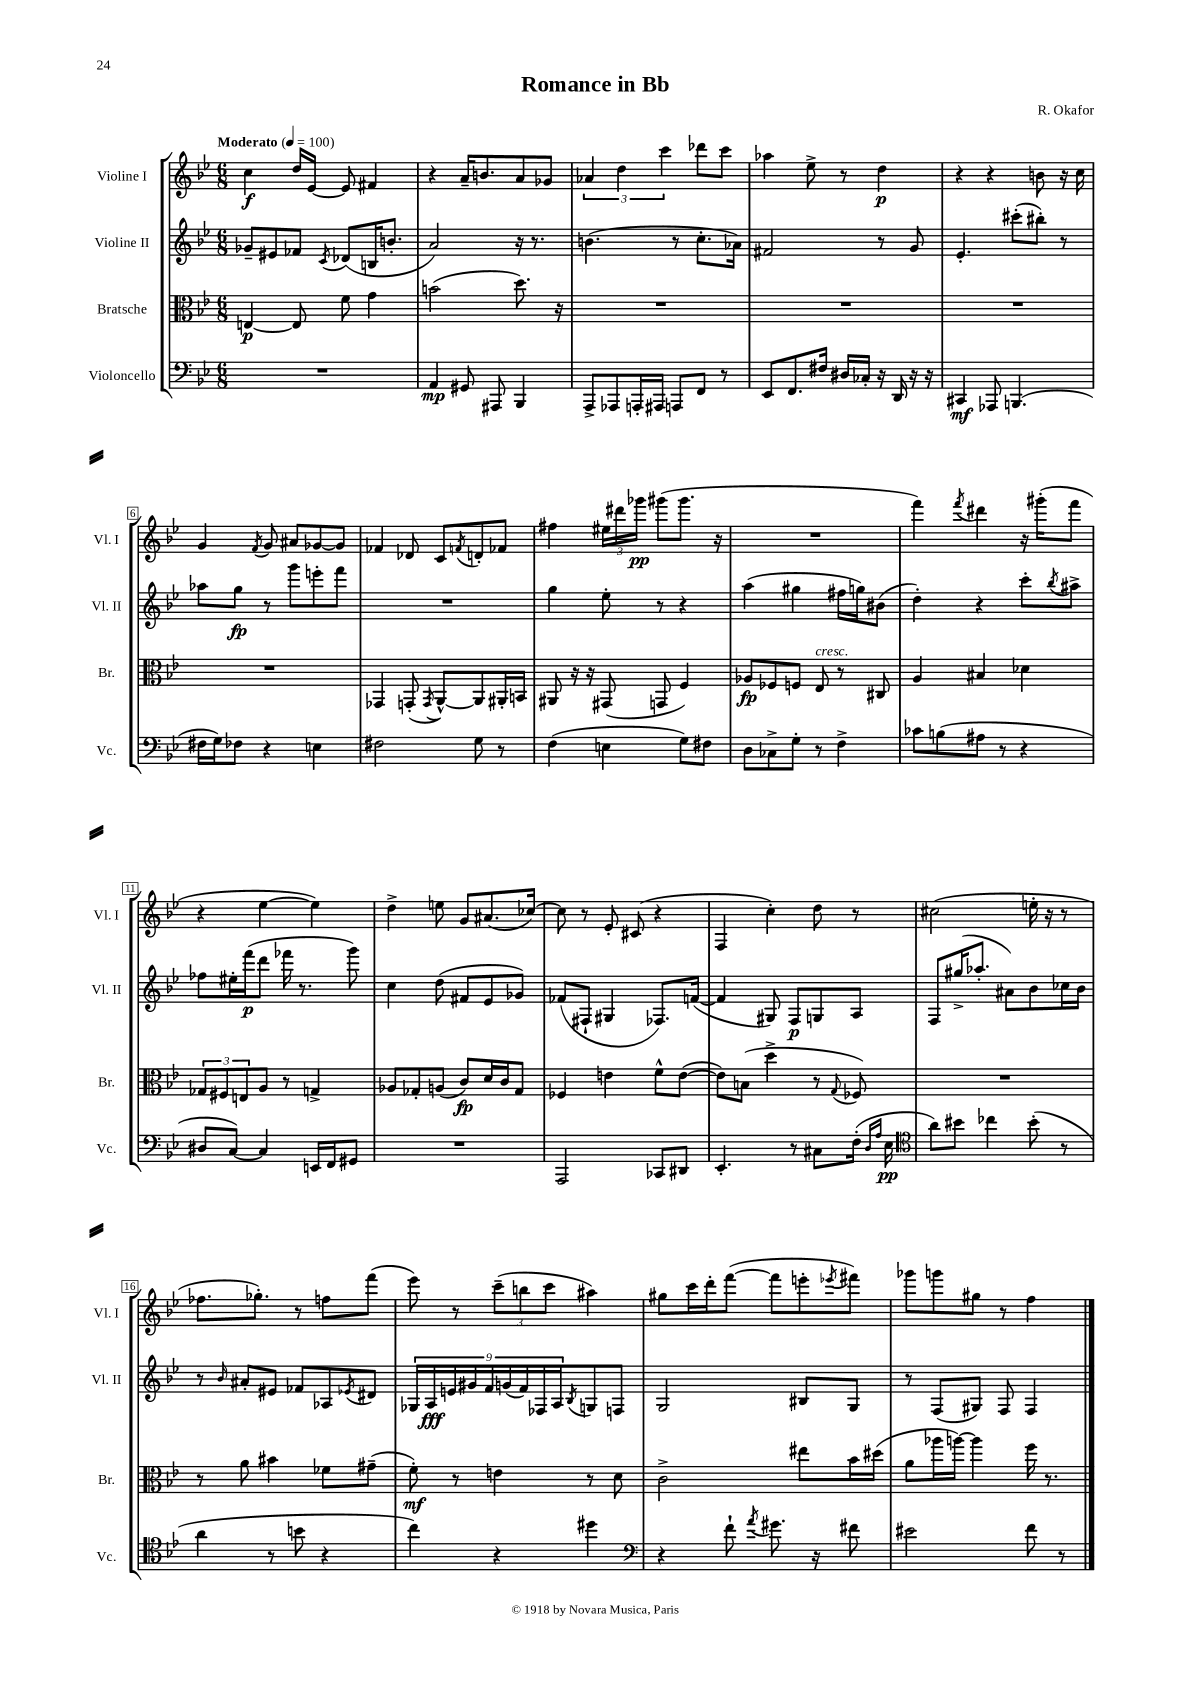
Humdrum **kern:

**kern	**dynam	**kern	**dynam	**kern	**dynam	**kern	**dynam
*part4	*part4	*part3	*part3	*part2	*part2	*part1	*part1
*staff4	*staff4	*staff3	*staff3	*staff2	*staff2	*staff1	*staff1
*I"Violoncello	*	*I"Bratsche	*	*I"Violine II	*	*I"Violine I	*
*I'Vc.	*	*I'Br.	*	*I'Vl. II	*	*I'Vl. I	*
*clefF4	*	*clefC3	*	*clefG2	*	*clefG2	*
*k[b-e-]	*	*k[b-e-]	*	*k[b-e-]	*	*k[b-e-]	*
*M6/8	*	*M6/8	*	*M6/8	*	*M6/8	*
*MM100	*	*MM100	*	*MM100	*	*MM100	*
=1	=1	=1	=1	=1	=1	=1	=1
!	!	!	!	!	!	!LO:TX:a:B:t=Moderato	!
2.r	.	[4En/	p	8g-X~/L	.	4cc\	f
.	.	.	.	8e#X/	.	.	.
.	.	8E/]	.	8f-X/J	.	16dd/LL	.
.	.	.	.	.	.	[16e-/JJ	.
.	.	.	.	8qc/	.	.	.
.	.	8f\	.	(8d-X/L	.	8e-/]	.
.	.	4g\	.	16Bn/K	.	4f#X/	.
.	.	.	.	8.bn'/J	.	.	.
=2	=2	=2	=2	=2	=2	=2	=2
4AA/	mp	(2bn\	.	2a/)	.	4r	.
8GG#X/	.	.	.	.	.	16a~/KL	.
.	.	.	.	.	.	8.bn/	.
8AAA#X/	.	.	.	.	.	.	.
4BBB-/	.	8.dd\)	.	16r	.	8a/	.
.	.	.	.	8.r	.	.	.
.	.	.	.	.	.	8g-X/J	.
.	.	16r	.	.	.	.	.
=3	=3	=3	=3	=3	=3	=3	=3
8AAA^/L	.	2.r	.	(4.bn\	.	6a-X/	.
8AAA-X/	.	.	.	.	.	.	.
.	.	.	.	.	.	6dd\	.
16AAAn'/L	.	.	.	.	.	.	.
16AAA#X/JJ	.	.	.	.	.	.	.
.	.	.	.	.	.	6ccc\	.
8AAAn/L	.	.	.	8r	.	.	.
8FF/J	.	.	.	8.cc'\L	.	8ddd-X\L	.
8r	.	.	.	.	.	8ccc\J	.
.	.	.	.	16a-X\Jk)	.	.	.
=4	=4	=4	=4	=4	=4	=4	=4
8EE-/L	.	2.r	.	2f#X/	.	4aa-X\	.
8.FF/	.	.	.	.	.	.	.
.	.	.	.	.	.	8ee-^\	.
16F#X/Jk	.	.	.	.	.	.	.
16D#X/LL	.	.	.	.	.	8r	.
16C-X'/JJ	.	.	.	.	.	.	.
16r	.	.	.	8r	.	4dd\	p
16DD/	.	.	.	.	.	.	.
16r	.	.	.	8g/	.	.	.
16r	.	.	.	.	.	.	.
=5	=5	=5	=5	=5	=5	=5	=5
4CC#X/	mf	2.r	.	4.e-'/	.	4r	.
8AAA-X/	.	.	.	.	.	4r	.
(4.BBBn/	.	.	.	(8ccc#X'\L	.	.	.
.	.	.	.	8bb#X'\J)	.	8bn\	.
.	.	.	.	8r	.	16r	.
.	.	.	.	.	.	16cc\	.
!!LO:LB:g=z
=6	=6	=6	=6	=6	=6	=6	=6
16F#X\LL	.	2.r	.	8aa-X\L	.	4g/	.
16G\J)	.	.	.	.	.	.	.
8F-X\J	.	.	.	8gg\J	fp	.	.
.	.	.	.	.	.	8qf/	.
4r	.	.	.	8r	.	8g/	.
.	.	.	.	8ggg\L	.	8a#X/L	.
4En\	.	.	.	8eeen'\	.	[8g-X/	.
.	.	.	.	8fff\J	.	8g-/J]	.
=7	=7	=7	=7	=7	=7	=7	=7
2F#X\	.	4GG-X/	.	2.r	.	4f-X/	.
.	.	(8GGn'/	.	.	.	8d-X/	.
.	.	8qGG/	.	.	.	.	.
.	.	[8AA^^/L)	.	.	.	8c/L	.
.	.	.	.	.	.	8qfn/	.
8G\	.	8AA/]	.	.	.	8dn'/	.
8r	.	16AA#X'/L	.	.	.	8f-X/J	.
.	.	16BBn/JJ	.	.	.	.	.
=8	=8	=8	=8	=8	=8	=8	=8
(4F\	.	8AA#X/	.	4gg\	.	4ff#X\	.
.	.	16r	.	.	.	.	.
.	.	16r	.	.	.	.	.
4En\	.	(8GG#X/	.	8ee-'\	.	24ee#X\LL	.
.	.	.	.	.	.	24ddd#X\	.
.	.	.	.	.	.	24ggg-X\JJ	pp
.	.	8GGn/	.	8r	.	(8ggg#X\L	.
8G\L)	.	4F/)	.	4r	.	8.ggg#\J	.
8F#X\J	.	.	.	.	.	.	.
.	.	.	.	.	.	16r	.
=9	=9	=9	=9	=9	=9	=9	=9
8D\L	.	8A-X/L	fp	(4aa\	.	2.r	.
8C-X^\	.	8F-X/	.	.	.	.	.
8G'\J	.	8Fn/J	.	4gg#X\	.	.	.
!	!	!LO:TX:a:i:t=cresc.	!	!	!	!	!
8r	.	8E-/	.	.	.	.	.
4F^\	.	8r	.	16ff#X\LL	.	.	.
.	.	.	.	16ggn\J)	.	.	.
.	.	8C#X/	.	(8b#X\J	.	.	.
=10	=10	=10	=10	=10	=10	=10	=10
8c-X\L	.	4A/	.	4dd'\)	.	4fff\)	.
(8Bn\	.	.	.	.	.	.	.
.	.	.	.	.	.	8qfff/	.
8A#X\J	.	4B#X/	.	4r	.	4ddd#X\	.
8r	.	.	.	.	.	.	.
4r	.	4d-X\	.	8ccc'\L	.	16r	.
.	.	.	.	.	.	(16ggg#X'\KL	.
.	.	.	.	8qbb-/	.	.	.
.	.	.	.	8aa#X^\J	.	8fff\J	.
!!LO:LB:g=z
=11	=11	=11	=11	=11	=11	=11	=11
8D#X/L	.	12G-X/L	.	8ff-X\L	.	4r	.
.	.	12F#X/	.	.	.	.	.
[8C/J)	.	.	.	16ee#X'\L	.	.	.
.	.	12En/	.	.	.	.	.
.	.	.	.	(16fff\J	p	.	.
4C/]	.	8A/J	.	8ddd\J	.	[4ee-\	.
.	.	8r	.	16fff-X\	.	.	.
.	.	.	.	8.r	.	.	.
16EEn/LL	.	4Gn^/	.	.	.	4ee-\])	.
16FF/J	.	.	.	.	.	.	.
8GG#X/J	.	.	.	8ggg\)	.	.	.
=12	=12	=12	=12	=12	=12	=12	=12
2.r	.	8A-X/L	.	4cc\	.	4dd^\	.
.	.	8G-X'/	.	.	.	.	.
.	.	(8An/J	.	(8dd\	.	8een\	.
.	.	8c/L)	fp	8f#X/L	.	8g/L	.
.	.	16d/L	.	8e-/	.	(8.a#X/	.
.	.	16c/J	.	.	.	.	.
.	.	8G-/J	.	8g-X/J)	.	.	.
.	.	.	.	.	.	[16cc-X/Jk)	.
=13	=13	=13	=13	=13	=13	=13	=13
2AAA/	.	4F-X/	.	(8f-X/L	.	8cc-\]	.
.	.	.	.	8F#X`/J	.	8r	.
.	.	4en\	.	4G#X/	.	8e-'/	.
.	.	.	.	.	.	(8c#X/	.
8CC-X/L	.	8f^^\L	.	8.F-X/L)	.	4r	.
8DD#X/J	.	([8e\J	.	.	.	.	.
.	.	.	.	([16fn/Jk	.	.	.
=14	=14	=14	=14	=14	=14	=14	=14
4.EE-'/	.	8e\L])	.	4f/]	.	4F/	.
.	.	(8Bn\J	.	.	.	.	.
.	.	4dd^\	.	8G#X/)	.	4cc'\)	.
8r	.	.	.	8F/L	p	.	.
8C#X\L	.	8r	.	8Gn/	.	8dd\	.
.	.	8qqG/	.	.	.	.	.
(16F'\Jk	.	8F-X/)	.	8A/J	.	8r	.
16qqD/LL	.	.	.	.	.	.	.
16qqA/JJ	.	.	.	.	.	.	.
16E-\	pp	.	.	.	.	.	.
=15	=15	=15	=15	=15	=15	=15	=15
*clefC4	*	*	*	*	*	*	*
8a\L)	.	2.r	.	8F/L	.	(2cc#X\	.
8b#X\J	.	.	.	(16gg#X^/K	.	.	.
.	.	.	.	8.aa-X'/J	.	.	.
4cc-X\	.	.	.	.	.	.	.
.	.	.	.	8a#X\L)	.	.	.
(8b#'\	.	.	.	8b-\	.	16een'\	.
.	.	.	.	.	.	16r	.
8r	.	.	.	16cc-X\L	.	8r	.
.	.	.	.	16b-\JJ	.	.	.
!!LO:LB:g=z
=16	=16	=16	=16	=16	=16	=16	=16
4a\	.	8r	.	8r	.	8.ff-X\L	.
.	.	.	.	16qqb-/	.	.	.
.	.	8a\	.	8a#X'/L	.	.	.
.	.	.	.	.	.	8.gg-X'\J)	.
8r	.	4b#X\	.	8e#X/J	.	.	.
8bn\	.	.	.	8f-X/L	.	8r	.
4r	.	8f-X\L	.	8A-X/	.	8ffn\L	.
.	.	.	.	8qe-X/	.	.	.
.	.	(8g#X~\J	.	8d#X/J	.	(8fff\J	.
=17	=17	=17	=17	=17	=17	=17	=17
4cc\)	.	8f'\)	mf	18G-X/LL	.	8eee-\)	.
.	.	.	.	18A/	fff	.	.
.	.	.	.	18en/	.	.	.
.	.	8r	.	.	.	8r	.
.	.	.	.	18g#X/	.	.	.
.	.	.	.	18f/	.	.	.
4r	.	4en\	.	.	.	(12ccc~\L	.
.	.	.	.	(18gn/	.	.	.
.	.	.	.	18f/)	.	12bbn\	.
.	.	.	.	18F-X/	.	.	.
.	.	.	.	.	.	12ccc\J	.
.	.	.	.	18A/J	.	.	.
.	.	.	.	8qB-/	.	.	.
4dd#X\	.	8r	.	8Gn/	.	4aa#X\)	.
.	.	8d\	.	8Fn/J	.	.	.
=18	=18	=18	=18	=18	=18	=18	=18
*clefF4	*	*	*	*	*	*	*
4r	.	2c^\	.	2G/	.	8gg#X\L	.
.	.	.	.	.	.	16ccc\L	.
.	.	.	.	.	.	16ddd'\J	.
8f`\	.	.	.	.	.	([8fff\J	.
8qa/	.	.	.	.	.	.	.
8.g#X\	.	.	.	.	.	8fff\L]	.
.	.	8ee#X\L	.	8B#X/L	.	8eeen'\	.
16r	.	.	.	.	.	.	.
.	.	.	.	.	.	8qeee-X/	.
8f#X\	.	16b-\L	.	8G/J	.	8fff#X\J)	.
.	.	(16dd#X\JJ	.	.	.	.	.
=19	=19	=19	=19	=19	=19	=19	=19
2e#X\	.	8a\L	.	8r	.	8ggg-X\L	.
.	.	16aa-X\L	.	(8F/L	.	8gggn\	.
.	.	[16aan\JJ)	.	.	.	.	.
.	.	4aa\]	.	8G#X/J)	.	8gg#X\J	.
.	.	.	.	8F/	.	8r	.
8f\	.	16ff\	.	4F/	.	4ff\	.
.	.	8.r	.	.	.	.	.
8r	.	.	.	.	.	.	.
==	==	==	==	==	==	==	==
*-	*-	*-	*-	*-	*-	*-	*-
